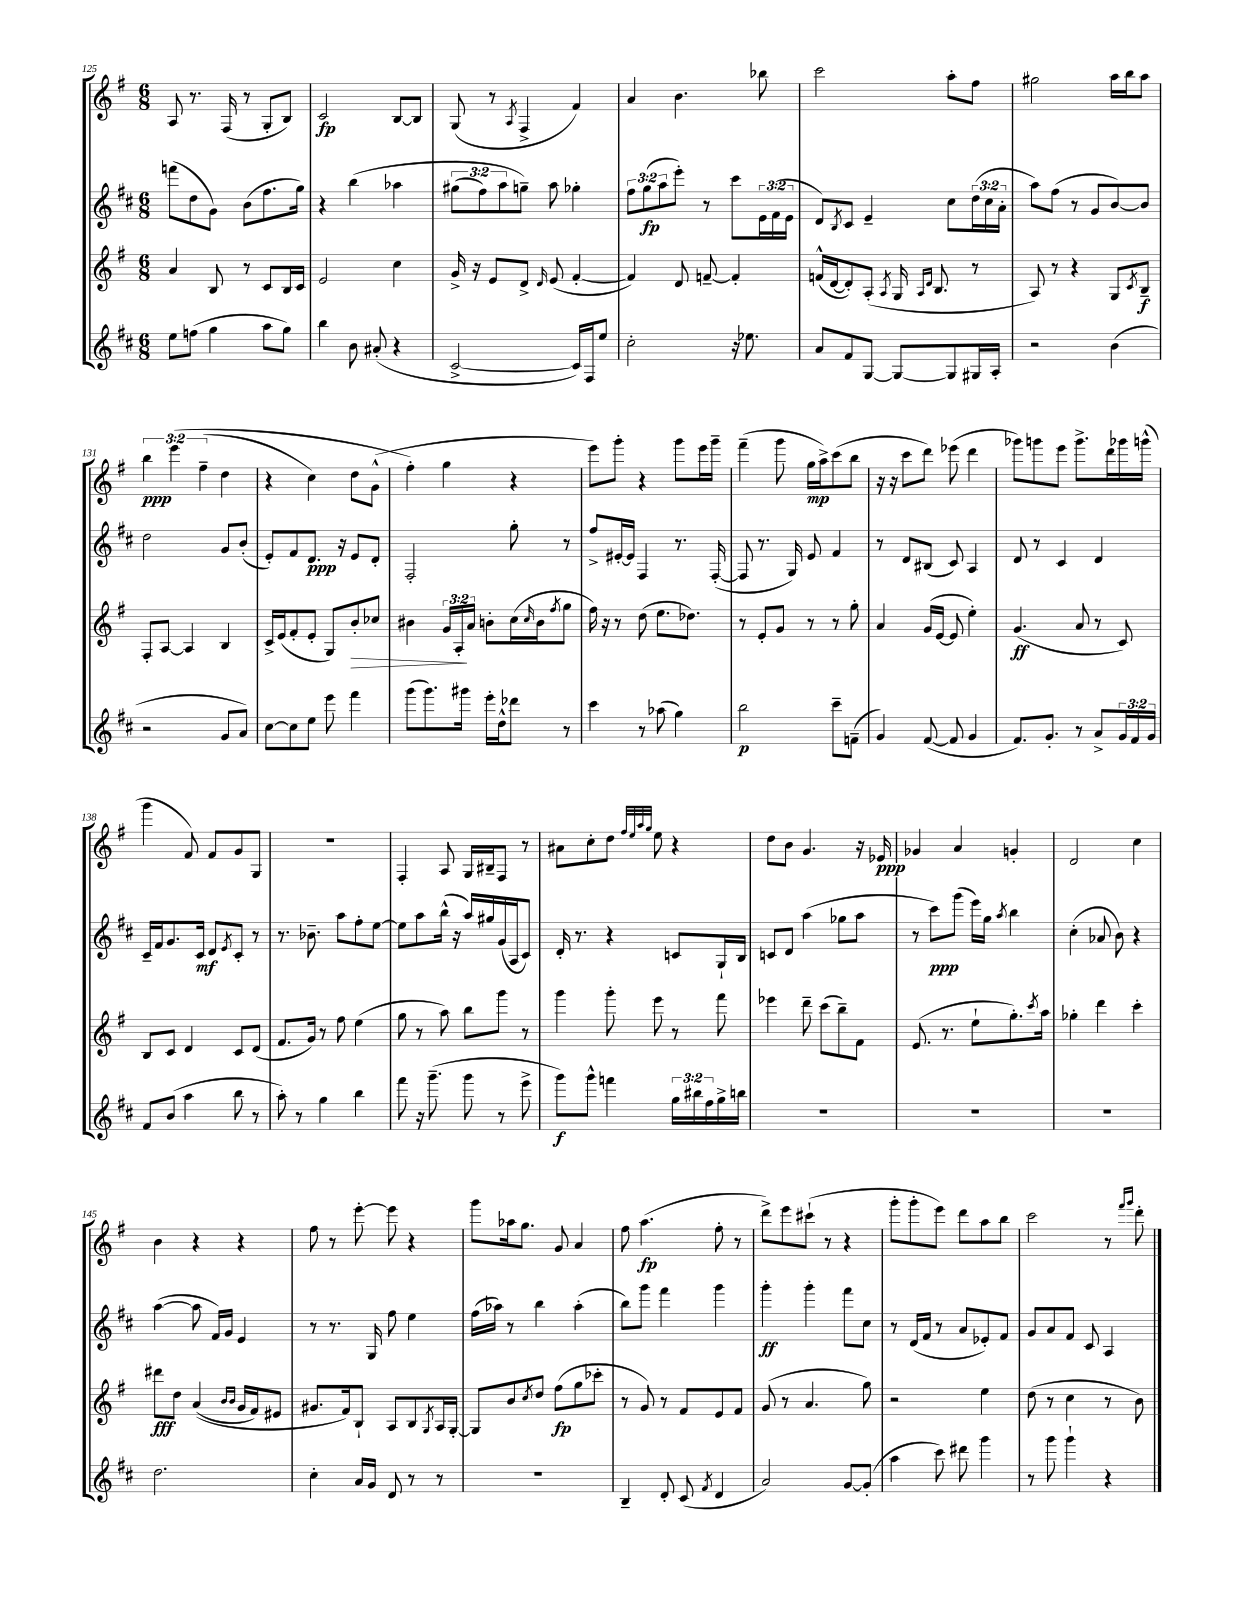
<<
\new StaffGroup <<
\new Staff = "s0" {
    \clef treble \key g \major \numericTimeSignature \time 6/8 \override Staff.TupletNumber.text = #tuplet-number::calc-fraction-text
    a8 r8. fis16( r8 g8-. b8) |
    c'2\fp b8~ b8 |
    g8( r8 \acciaccatura { a8 } fis4-> fis'4) |
    a'4 b'4. bes''8 |
    c'''2 a''8-. fis''8 |
    gis''2 a''16 b''16 a''8 |
    \tuplet 3/2 { b''4\ppp e'''4\( fis''4--( } d''4 |
    r4 c''4) d''8 g'8-^( |
    fis''4-.\) g''4 r4 |
    e'''8) g'''8-. r4 g'''8 e'''16 g'''16-- |
    fis'''4--( g'''8 g''16\mp a''16->) c'''8( b''8 |
    r16 r16 c'''8 d'''8) ees'''8( d'''4 |
    ges'''8) g'''8 e'''8 g'''8.-> d'''16 ges'''16 g'''16-^( |
    g'''4 fis'8) fis'8 g'8 g8 |
    R2. |
    fis4-. a8 g16 bis16-- fis8 r8 |
    ais'8 c''8-. d''8 \grace { fis''32 e''32 a''32 g''32 } e''8 r4 |
    d''8 b'8 g'4. r16 ees'16\ppp |
    ges'4 a'4 g'4-. |
    d'2 c''4 |
    b'4 r4 r4 |
    fis''8 r8 e'''8~-. e'''8 r4 |
    g'''8 aes''16 g''8. g'8 a'4 |
    fis''8 a''4.\fp( fis''8-. r8 |
    d'''8->) e'''8 cis'''8-!( r8 r4 |
    g'''8-. g'''8-. e'''8) d'''8 a''8 b''8 |
    c'''2 r8 \grace { fis'''16 g'''16 } d'''8-. \bar "|." |
}
\new Staff = "s1" {
    \clef treble \key d \major \numericTimeSignature \time 6/8 \override Staff.TupletNumber.text = #tuplet-number::calc-fraction-text
    f'''8( d''8 g'8) b'8( fis''8. g''16) |
    r4 b''4\( aes''4 |
    \tuplet 3/2 { gis''8( fis''8) a''8 } g''8--\) a''8 ges''4-. |
    \tuplet 3/2 { fis''8 g''8\fp( a''8 } e'''8-.) r8 cis'''8 \tuplet 3/2 { e'16 fis'16( e'16 } |
    d'8) \acciaccatura { b8 } cis'8 e'4-- cis''8 \tuplet 3/2 { d''16( cis''16 a'16-. } |
    a''8) fis''8( r8 g'8 b'8~) b'8 |
    d''2 g'8 b'8-.( |
    e'8-.) fis'8 d'8.\ppp r16 e'8 d'8-. |
    fis2-. g''8-. r8 |
    fis''8-> eis'16~-. eis'16 fis4 r8. fis16~-.( |
    fis8 r8. g16) e'8 fis'4 |
    r8 d'8 bis8( cis'8) a4 |
    d'8 r8 cis'4 d'4 |
    cis'16-- fis'16 g'8. cis'16\mf d'8 \acciaccatura { e'8 } cis'8-. r8 |
    r8. bes'8.-- a''8 fis''8-. e''8~ |
    e''8 a''8 b''16-^( r16 a''16) gis''16 g'16( a16 cis'8) |
    d'16-. r8. r4 c'8 g16-! b16 |
    c'8 d'8 a''4( ges''8 a''8 |
    r8 cis'''8\ppp) g'''8( e'''16) g''16 \acciaccatura { a''8 } b''4 |
    cis''4-.( aes'8 b'8) r4 |
    a''4~( a''8 fis'16) g'16 e'4 |
    r8 r8. g16 fis''8 e''4 |
    fis''16( aes''16) r8 b''4 aes''4-.( |
    b''8) g'''8 fis'''4 g'''4 |
    g'''4-.\ff g'''4-. fis'''8 cis''8 |
    r8 d'16( fis'16 r8 a'8 ees'8-.) fis'8 |
    g'8 a'8 fis'8 cis'8 a4 \bar "|." |
}
\new Staff = "s2" {
    \clef treble \key g \major \numericTimeSignature \time 6/8 \override Staff.TupletNumber.text = #tuplet-number::calc-fraction-text
    a'4 b8 r8 c'8 b16 c'16 |
    e'2 c''4 |
    g'16-> r16 e'8 d'8-> \grace { d'16 } e'8( fis'4~-. |
    fis'4) d'8 f'8~-- f'4-. |
    f'16-^( d'16~ d'8-.) a8-.( \acciaccatura { a8 } g16 \grace { a16 d'16 } b8. r8 |
    a8) r8 r4 g8 \acciaccatura { c'8 } b8--\f |
    fis8-. a8~ a4 b4 |
    c'16-> e'16( fis'8-. e'8-. g8) b'8-.\> ces''8 |
    bis'4 \tuplet 3/2 { g'16 a16-.\! a'16 } b'8-. c''16( \grace { c''16 } b'16 \acciaccatura { fis''8 } g''8 |
    fis''16) r16 r8 d''8( e''8. des''8.) |
    r8 e'8-. g'8 r8 r8 g''8-. |
    a'4 g'16( e'16~ e'8 e''4-.) |
    g'4.\ff( a'8 r8 c'8) |
    b8 c'8 d'4 c'8 d'8( |
    fis'8. g'16) r8 fis''8 e''4( |
    g''8 r8 a''8) b''8 g'''8 r8 |
    g'''4 g'''8-. e'''8 r8 fis'''8 |
    ees'''4 d'''8-- c'''8( b''8--) fis'8 |
    e'8.( r8. e''8-! g''8.-.) \acciaccatura { c'''8 } a''16 |
    ges''4-. d'''4 c'''4-. |
    dis'''8\fff d''8 a'4(\( \grace { b'16 b'16 } g'16 fis'16) eis'8 |
    gis'8. fis'16\) b8-! a8 b8 \acciaccatura { g8 } a16 g16~-. |
    g8 b'8 \acciaccatura { c''8 } d''8 fis''8\fp( g''8 ces'''8-. |
    r8 g'8) r8 fis'8 e'8 fis'8 |
    g'8( r8 a'4. g''8) |
    r2 e''4 |
    d''8( r8 c''4 r8 b'8) \bar "|." |
}
\new Staff = "s3" {
    \clef treble \key d \major \numericTimeSignature \time 6/8 \override Staff.TupletNumber.text = #tuplet-number::calc-fraction-text
    e''8 f''8( g''4 a''8 g''8) |
    b''4 b'8 ais'8-.( r4 |
    cis'2~-> cis'16) fis16 e''8 |
    cis''2-. r16 ees''8. |
    a'8 fis'8 g8~ g8~ g8 gis16 a16-. |
    r2 b'4( |
    r2 g'8 a'8) |
    cis''8~ cis''8 e''8 e'''8 fis'''4 |
    g'''8( g'''8.) gis'''16 e'''16-. d''16-^ des'''8 r8 |
    cis'''4 r8 aes''8( g''4) |
    b''2\p cis'''8-- f'8--( |
    g'4) fis'8~( fis'8 g'4 |
    fis'8.) g'8.-. r8 a'8-> \tuplet 3/2 { g'16 fis'16 g'16 } |
    fis'8 b'8( a''4 b''8 r8 |
    a''8-.) r8 g''4 b''4 |
    fis'''8 r16 g'''8.--( g'''8 r8 e'''8-> |
    g'''8\f) g'''8-^ f'''4 \tuplet 3/2 { g''16 bis''16 fis''16 } g''16-> b''16 |
    R2. |
    R2. |
    R2. |
    d''2. |
    cis''4-. a'16 g'16 d'8 r8 r8 |
    R2. |
    b4-- d'8-. cis'8( \acciaccatura { fis'8 } d'4 |
    a'2) g'8~ g'8-.( |
    a''4 cis'''8) dis'''8 g'''4 |
    r8 g'''8 g'''4-! r4 \bar "|." |
}
>>
>>
\layout { \context { \Score currentBarNumber = #125 } }
